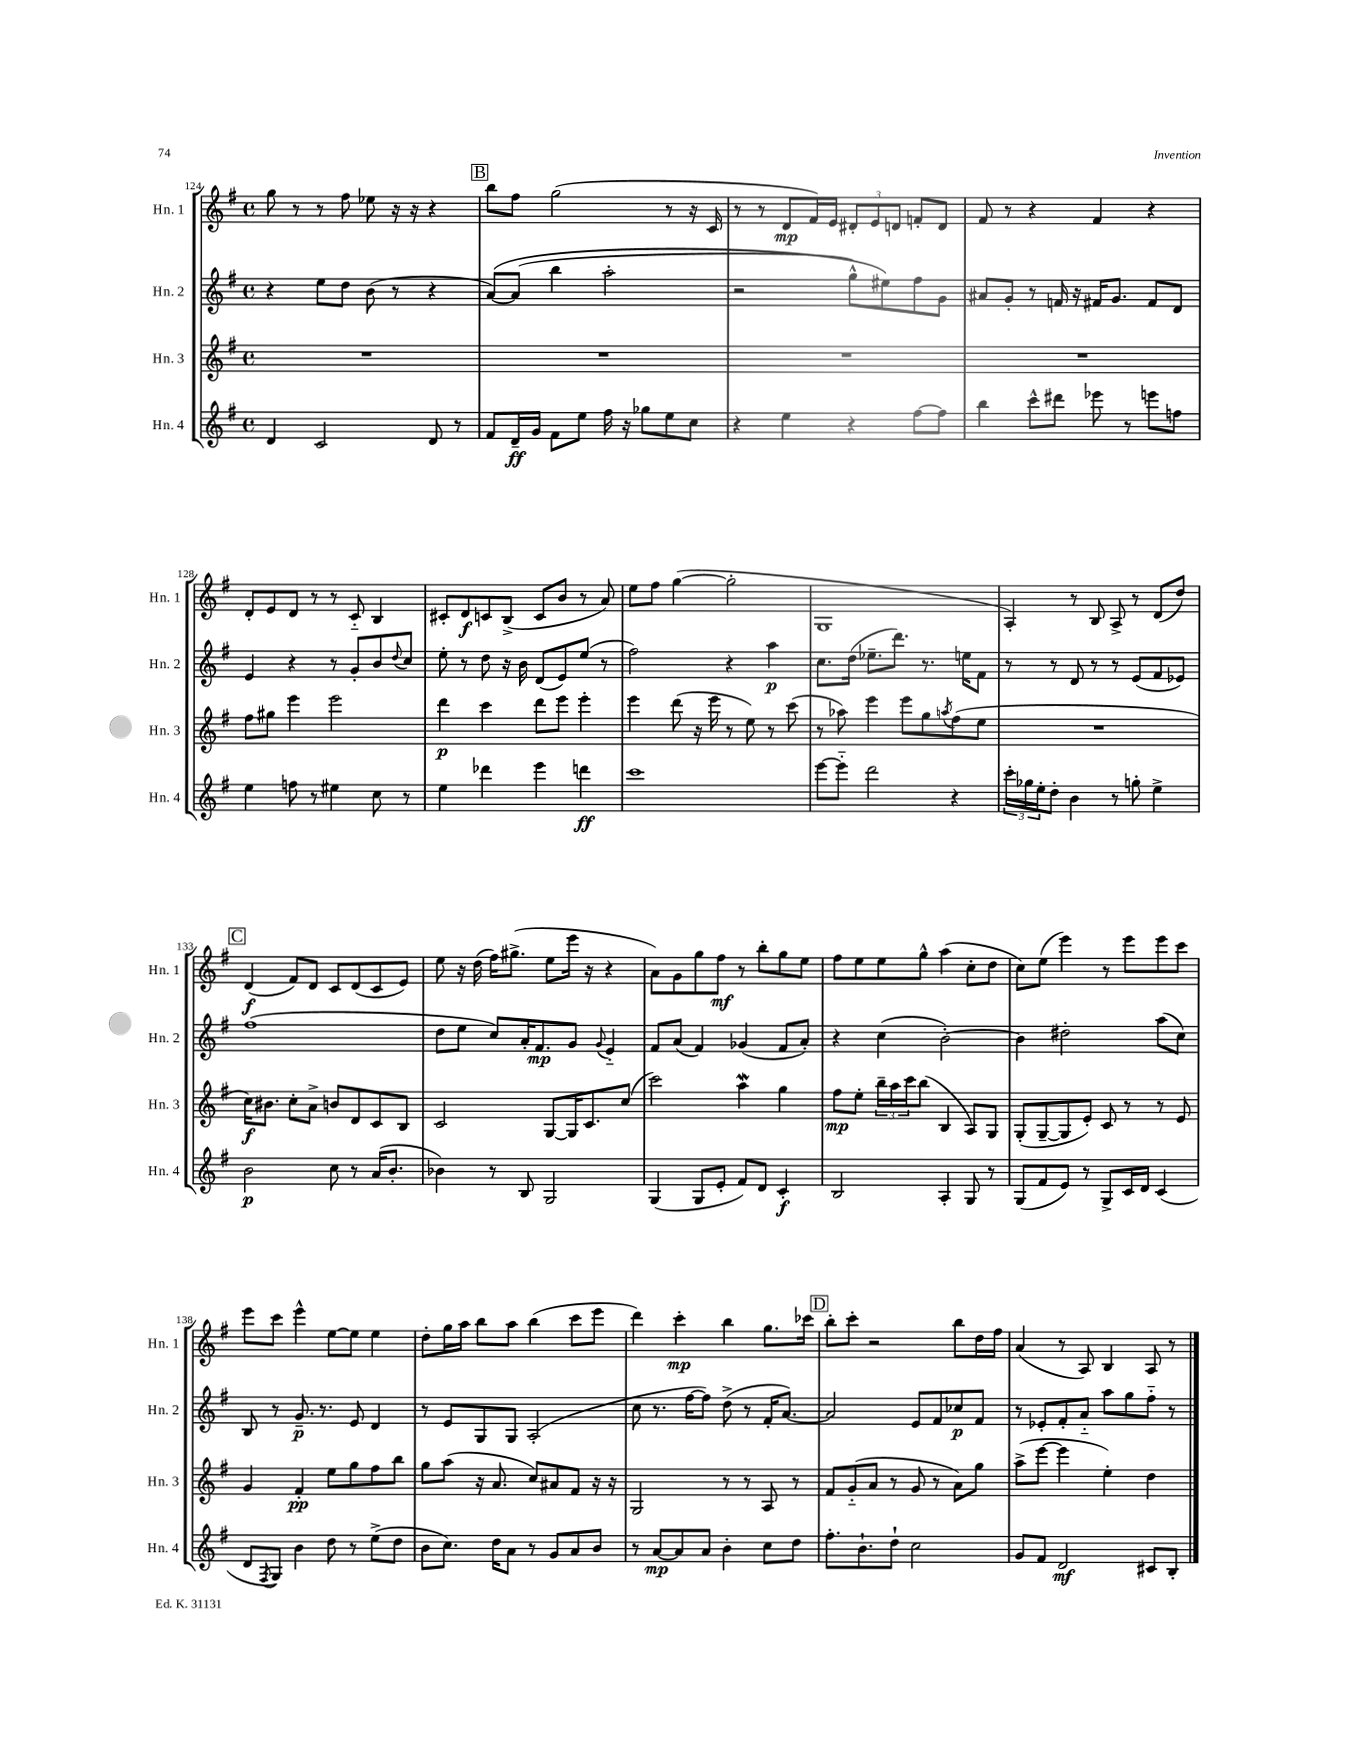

**kern	**kern	**kern	**kern
*staff4	*staff3	*staff2	*staff1
*clefG2	*clefG2	*clefG2	*clefG2
*k[f#]	*k[f#]	*k[f#]	*k[f#]
*M4/4	*M4/4	*M4/4	*M4/4
*met(c)	*met(c)	*met(c)	*met(c)
4d/	1r	4r	8gg\
.	.	.	8r
2c/	.	8ee\L	8r
.	.	8dd\J	8ff#\
.	.	(8b\	8ee-\
.	.	8r	16r
.	.	.	16r
8d/	.	4r	4r
8r	.	.	.
=	=	=	=
8f#/L	1r	&([8a/L)	8bb\L
16d~/L	.	(8a/]J	8ff#\J
16g/JJ	.	.	.
8f#\L	.	4bb\	(2gg\
8ee\J	.	.	.
16ff#\	.	2aa'\	.
16r	.	.	.
8gg-\L	.	.	.
8ee\	.	.	8r
8cc\J	.	.	16r
.	.	.	16c/
=	=	=	=
4r	1r	2r	8r
.	.	.	8r
4ee\	.	.	8d/L
.	.	.	16f#/L)
.	.	.	16e/JJ
4r	.	8gg^^\L)	12d#'/L
.	.	.	12e/
.	.	8ee#\&)	.
.	.	.	12d/J
[8ff#\L	.	8ff#\	8f'/L
8ff#\]J	.	8g\J	8d/J
=	=	=	=
4bb\	1r	8a#/L	8f#/
.	.	8g'/J	8r
8ccc^^\L	.	8r	4r
8ddd#\J	.	16f/	.
.	.	16r	.
8eee-\	.	16f#/LK	4f#/
.	.	8.g/J	.
8r	.	.	.
8eee\L	.	8f#/L	4r
8ff\J	.	8d/J	.
=	=	=	=
4ee\	8ff#\L	4e/	8d'/L
.	8gg#\J	.	8e/
8ff\	4eee\	4r	8d/J
8r	.	.	8r
4ee#\	2eee\	8r	8r
.	.	8g'/L	8c'~/
8cc\	.	8b/	4B/
.	.	8qqdd/	.
8r	.	8cc/J	.
=	=	=	=
4ee\	4ddd\	8ee'\	8c#'/L
.	.	8r	8d/
4ddd-\	4ccc\	8dd\	8c/
.	.	16r	(8B^/J
.	.	16b\	.
4eee\	8ddd\L	(8d/L	8c/L
.	8eee\J	8e/)	8b/J
4ddd\	4eee'\	(8ee/J	8r
.	.	8r	8a/)
=	=	=	=
1ccc	4eee\	2ff#\)	8ee\L
.	.	.	8ff#\J
.	(8ddd\	.	([4gg\
.	16r	.	.
.	16eee\	.	.
.	8r	4r	2gg'\]
.	8ee\)	.	.
.	8r	4aa\	.
.	(8ccc\	.	.
=	=	=	=
[8eee\L	8r	8.cc\L	1G
8eee'~\]J	8aa-\)	.	.
.	.	(16dd\Jk	.
2ddd\	4eee\	8.ee-~\L	.
.	.	8.ddd\J)	.
.	8eee\L	.	.
.	8gg\	8.r	.
.	8qaa/	.	.
4r	(8ff#\	.	.
.	.	16ee\LK	.
.	8ee\J	8f#\J	.
=	=	=	=
24ccc'\LL	1r	8r	4A'/)
24gg-\	.	.	.
24ee'\J	.	.	.
8dd'\J	.	8r	.
4b\	.	8d/	8r
.	.	8r	8B/
8r	.	8r	8A^/
8gg'\	.	(8e/L	8r
4ee^\	.	8f#/	(8d/L
.	.	8e-/J)	8dd/J)
=	=	=	=
2b\	16cc\LK)	(1ff#	(4d/
.	8.b#\J	.	.
.	8cc'\L	.	8f#/L)
.	8a^\J	.	8d/J
8cc\	8b/L	.	8c/L
8r	8d/	.	(8d/
(16a/LK	8c/	.	8c/
8.b'/J	.	.	.
.	8B/J	.	8e/J)
=	=	=	=
4b-\)	2c/	8dd\L	8ee\
.	.	8ee\J	16r
.	.	.	(16dd\
8r	.	8cc/L)	16ff#\LK)
.	.	.	(8.gg#^\J
8B/	.	16a'/K	.
.	.	8.f#/	.
2G/	[8G/L	.	8ee\L
.	16G/]K	8g/J	16eee\Jk
.	8.c/	.	16r
.	.	8qqg/	.
.	.	4e'~/	4r
.	(8cc/J	.	.
=	=	=	=
(4G/	2ccc\)	8f#/L	8a\L)
.	.	(8a/J	8g\
8G/L	.	4f#/)	8gg\
8e'/J	.	.	8ff#\J
8f#/L)	4aa\	(4g-/	8r
8d/J	.	.	8bb'\L
4c'/	4gg\	8f#/L	8gg\
.	.	8a'/J)	8ee\J
=	=	=	=
2B/	8ff#\L	4r	8ff#\L
.	8ee'\J	.	8ee\
.	24bb~\LL	(4cc\	8ee\
.	24aa\	.	.
.	24ccc\J	.	.
.	(8bb\J	.	8gg^^\J
4A'/	4B/	[2b'\)	(4aa\
8G/	8A/L)	.	8cc'\L
8r	8G/J	.	8dd\J
=	=	=	=
(8G/L	(8G'/L	4b\]	8cc\L)
8f#/	[8G~/	.	(8ee\J
8e/J)	8G/]	2dd#'\	4eee\)
8r	8e'/J)	.	.
8G^/L	8c/	.	8r
16c/L	8r	.	8eee\L
16d/JJ	.	.	.
(4c/	8r	(8aa\L	8eee\
.	8e/	8cc\J)	8ccc\J
=	=	=	=
8d/L	4g/	8B/	8eee\L
8qF#/	.	.	.
8G/J)	.	8r	8ccc\J
4b\	4f#'/	8.g~/	4eee^^\
.	.	8.r	.
8dd\	8ee\L	.	[8ee\L
8r	8gg\	8e/	8ee\]J
(8ee^\L	8ff#\	4d/	4ee\
8dd\J	8bb\J	.	.
=	=	=	=
8b\L	8gg\L	8r	8dd'\L
8.cc\J)	(8aa\J	8e/L	16gg\L
.	.	.	16aa\JJ
.	16r	8G/	8bb\L
16dd\LK	8.a/	.	.
8a\J	.	8G/J	8aa\J
8r	8cc/L)	(2A'/	(4bb\
8g/L	8a#/	.	.
8a/	8f#/J	.	8ccc\L
8b/J	16r	.	8eee\J
.	16r	.	.
=	=	=	=
8r	2G/	8cc\	4ddd\)
[8a/L	.	8.r	.
8a/]	.	.	4ccc'\
.	.	[16ff#\LK	.
8a/J	.	8ff#\]J)	.
4b'\	8r	(8dd^\	4bb\
.	8r	8r	.
8cc\L	8A/	16f#'/LK	8.gg\L
.	.	[8.a/J)	.
8dd\J	8r	.	.
.	.	.	16ccc-\Jk
=	=	=	=
8.ff#'\L	8f#/L	2a/]	8bb'\L
.	(8g'~/	.	8ccc'\J
8.b`\	.	.	.
.	8a/J	.	2r
8dd`\J	8r	.	.
2cc\	8g/	8e/L	.
.	8r	8f#/	.
.	8a\L)	8cc-/	8bb\L
.	8gg\J	8f#/J	16dd\L
.	.	.	16ff#\JJ
=	=	=	=
8g/L	(8aa^\L	8r	(4a/
8f#/J	[8eee\J	8e-'/L	.
2d/	4eee\]	8f#'/	8r
.	.	8a'~/J	8A/)
.	4ee'\)	8aa\L	4B/
.	.	8gg\	.
8c#/L	4dd\	8ff#'~\J	8A/
8B'/J	.	8r	8r
==	==	==	==
*-	*-	*-	*-
